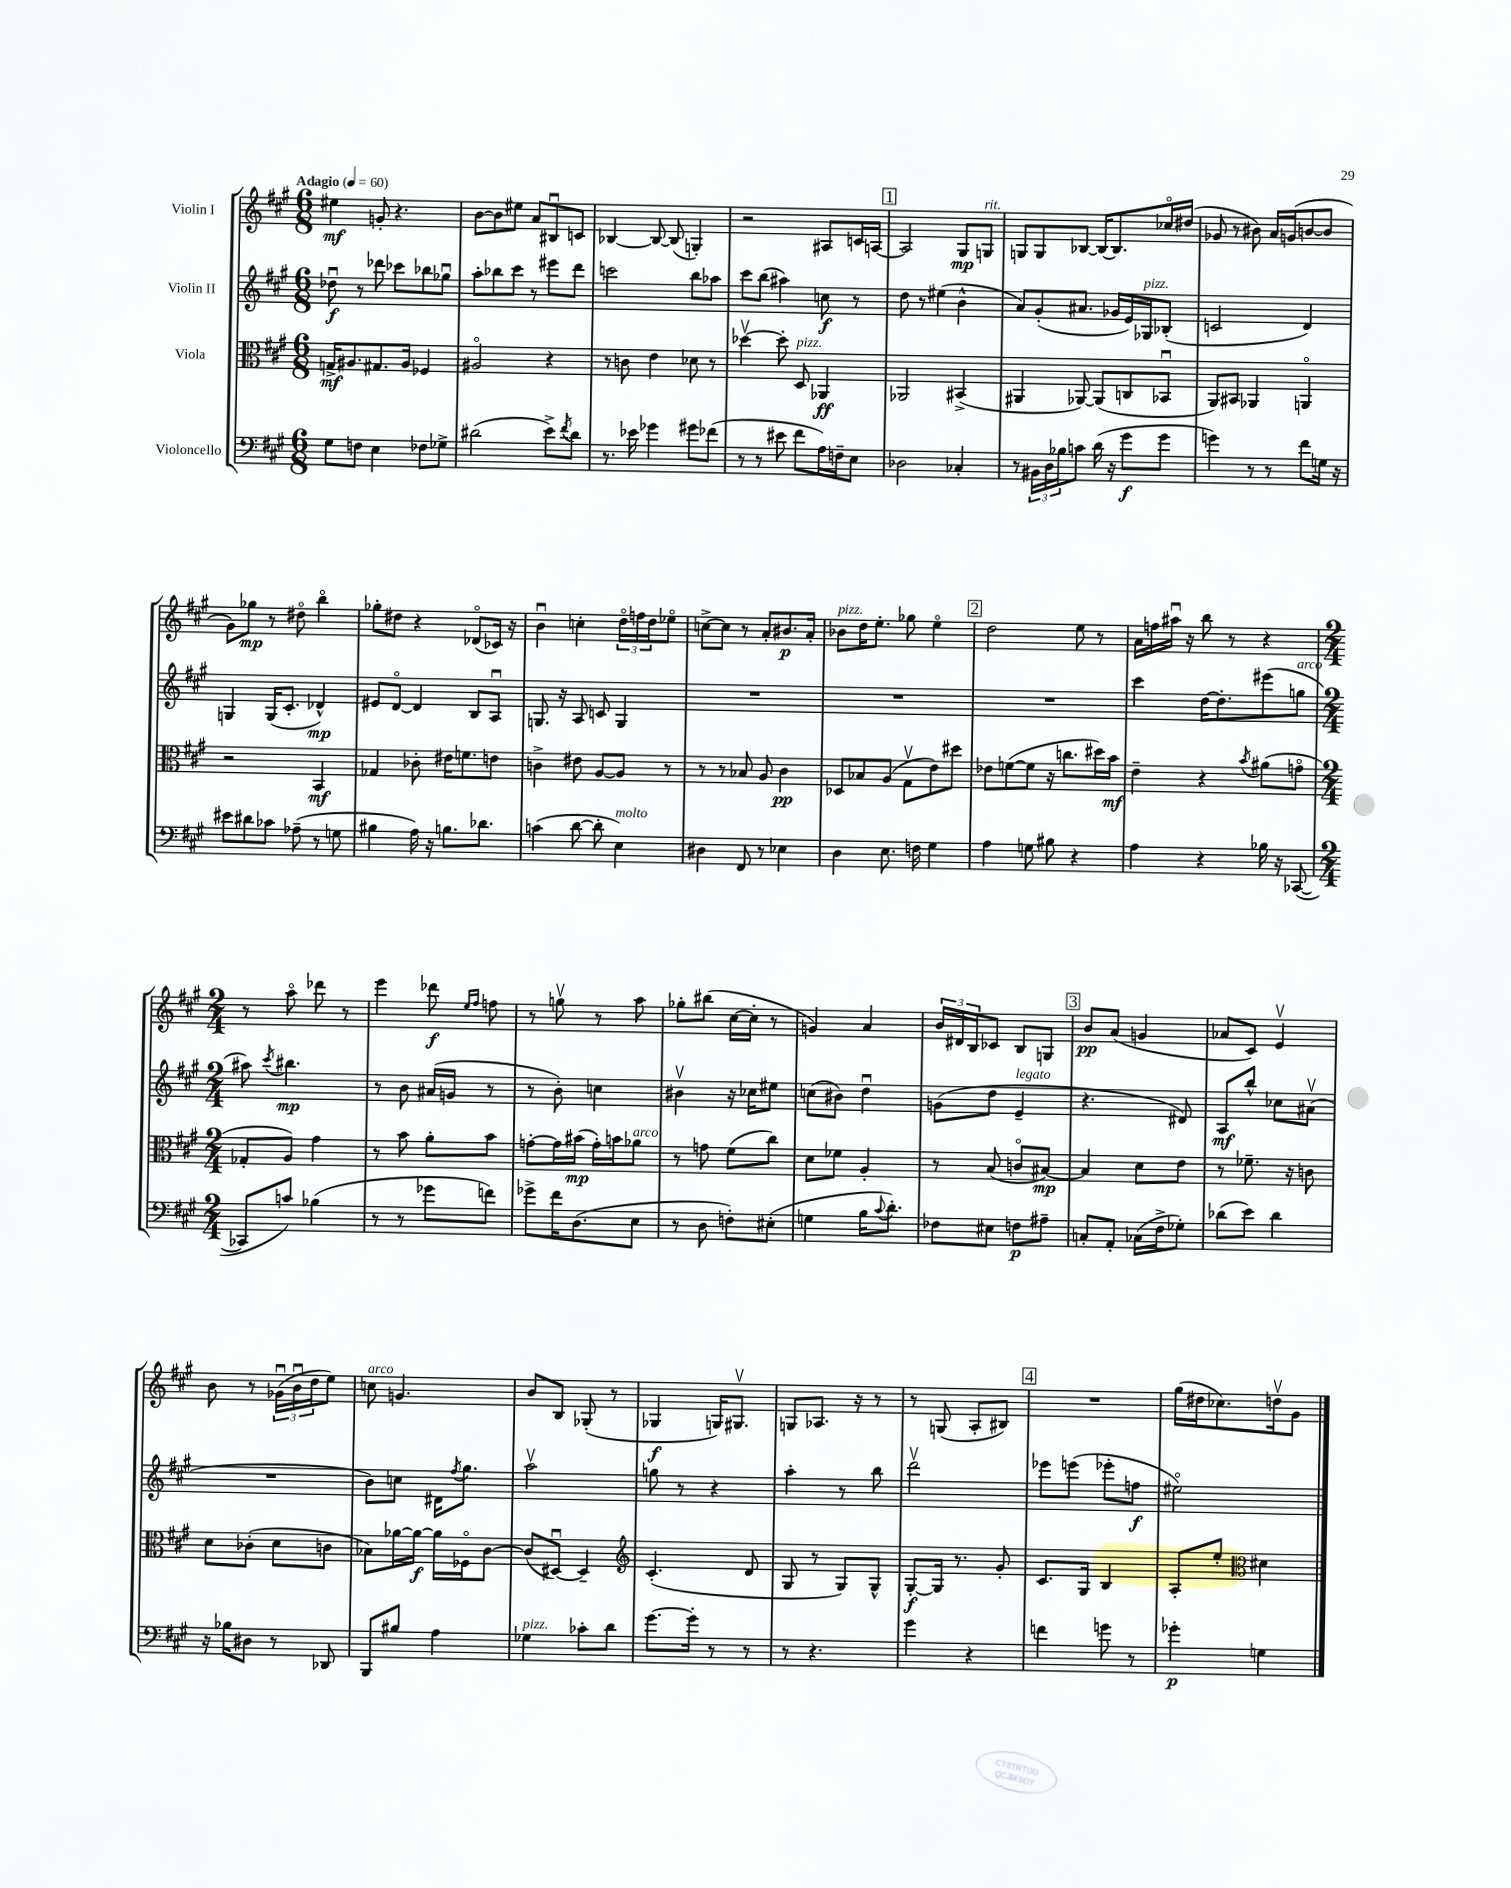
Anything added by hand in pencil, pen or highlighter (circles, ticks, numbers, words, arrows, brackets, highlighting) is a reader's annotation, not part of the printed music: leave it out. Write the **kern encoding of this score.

**kern	**kern	**kern	**kern
*staff4	*staff3	*staff2	*staff1
*clefF4	*clefC3	*clefG2	*clefG2
*k[f#c#g#]	*k[f#c#g#]	*k[f#c#g#]	*k[f#c#g#]
*M6/8	*M6/8	*M6/8	*M6/8
*MM60	*MM60	*MM60	*MM60
8G#	16G^	8dd-u	4ee#
.	8.A#	.	.
8F	.	8r	.
4E	8.G#	8ddd-	8g'
.	.	8ccc-	4.r
.	16A#	.	.
8F-	4F-	8bb-	.
8G-^	.	8gg-u	.
=	=	=	=
(2d#	2A#o	8aa'	[8b
.	.	8bb-	8b]
.	.	8ccc#	8ee#
.	.	8r	8a
8e^)	4r	8eee#	8B#u
8qf#	.	.	.
8d#	.	8ddd	8c
=	=	=	=
8.r	8r	2ccc	[4B-
.	8c	.	.
16e-	.	.	.
4g-	4e	.	8B-_
.	.	.	(8B-]
8g#	8d-	8bb	4G')
(8f-	8r	8aa-	.
=	=	=	=
8r	[4dd-v	8ccc#	2r
8r	.	(8bb	.
8e#	8dd-']	4aa#)	.
8f#	8D	.	.
16A)	4AA-	8cc	8A#
16F~	.	.	.
8E	.	8r	16c
.	.	.	[16A
=	=	=	=
2D-	2AA-	8dd	2A]
.	.	8r	.
.	.	(4ee#	.
4C-'	(4BB#^	4b^^	8G#
.	.	.	8G
=	=	=	=
8r	4AA#	8a)	8G
24BB#	.	(8g#'	8G
24D	.	.	.
24B-	.	.	.
8c	[8AA-)	8.a#	[8B-
(16d	(8AA-]	.	16B-_
16r	.	16g-	8.B-]
8g#	8C	16e)	.
.	.	16G-	.
8g#	8BB-u	(8B-'	16cc-o
.	.	.	(16dd#
=	=	=	=
4g)	8AA)	2c	8g-
.	8BB#	.	8r
8r	4AA-	.	8b#)
8r	.	.	16a
.	.	.	(16g
8f#	4AAo	4d)	[8b
16G	.	.	8b]
16r	.	.	.
=	=	=	=
8e#	2r	4G	8g#)
8d#	.	.	8gg-
8c-	.	(16G	8r
.	.	8.c#'	.
(8A-~	.	.	8dd#o
8r	4BB	4d-^^)	4bbo
8G	.	.	.
=	=	=	=
4B#	4G-	8e#	8gg-'
.	.	[8do	8dd#
16A)	8c-'	4d]	4r
16r	.	.	.
8.B	16e#	.	.
.	8.f	.	.
.	.	8B	(8d-o
8.d-	.	.	.
.	8e	8Au	16c-)
.	.	.	16r
=	=	=	=
(4c	4c^	8.G	4bu
.	.	16r	.
[8d	8e#	8A	4cc'
8d']	[8A	8c	.
4E)	8A]	4G	24ddo
.	.	.	24ff
.	.	.	24dd
.	8r	.	8ee-o
=	=	=	=
4D#	8r	2.r	[8cc^
.	8r	.	8cc]
8FF#	8B-	.	8r
8r	8A	.	8a'
4E-	4c#	.	8.b#
.	.	.	16a'
=	=	=	=
4D	8D-	2.r	8b-
.	8B-	.	16dd
.	.	.	8.ee'
8.E	(8A	.	.
.	8G#v	.	8gg-
16F	.	.	.
4G#	8e)	.	4eeo
.	8dd#	.	.
=	=	=	=
4A	8e-	2.r	2dd
.	([8f	.	.
8G	8f]	.	.
8B#	16r	.	.
.	8.cc	.	.
4r	.	.	8ee
.	16dd#)	.	8r
.	16b	.	.
=	=	=	=
4A	4e~	4ccc#	16a
.	.	.	16ff
.	.	.	16aa#u
.	.	.	16r
4r	4r	[16dd	8bb
.	.	8.dd']	.
.	.	.	8r
.	8qb	.	.
16B-	(8a#	(8eee#	4r
16r	.	.	.
([8CC-	8go	8gg	.
=	=	=	=
*M2/4	*M2/4	*M2/4	*M2/4
8CC-]	8G-'	8aa#)	8r
.	.	8qccc#	.
8c)	8A)	4.bb#	8aao
(4B-	4g#	.	8ddd-
.	.	.	8r
=	=	=	=
8r	8r	8r	4eee
8r	8b	8b	.
8g-	8a'	(16a#	8ddd-
.	.	16g	.
.	.	.	16qqee
.	.	.	16qqff#
8f)	8b	8r	8ff
=	=	=	=
8g-^	[8g'	8r	8r
16f#	16g]	8b')	8ggv
(8.D	(16b#	.	.
.	16g')	4cc	8r
.	16b	.	.
8E	8a-	.	8aa
=	=	=	=
8r	8r	4b#v	8gg-'
8D	8g	.	(8bb#
8F')	(8f#	16r	[16cc#
.	.	16cc-	16cc#']
(8E#'	8cc#)	8ee#	8r
=	=	=	=
4G	8d	(8cc	4g)
.	8f-	8b#)	.
16B	4A'	4ddu	4a
8qqc#	.	.	.
8.d')	.	.	.
=	=	=	=
8F-	8r	(8g	24b
.	.	.	24d#
.	.	.	24B
8E#	(8B	8dd	8c-
8F	8co	4e~	8B
8A#~	[8B#)	.	8G
=	=	=	=
8C'	4B#]	4.r	8b
8AA'	.	.	(8a
(16C-	8d	.	4g
16F#^	.	.	.
8G-')	8e	8d#)	.
=	=	=	=
(8d-	8r	8A	8a-
8e)	8.f-~	8bb^^	8c#)
4d-	.	8cc-	4ev
.	16r	.	.
.	8c	(8a#v	.
=	=	=	=
16r	8d	2r	8b
16B-	.	.	.
8D#	(8c-'	.	8r
8r	8d	.	(24g-u
.	.	.	24bu
.	.	.	24dd
8DD-	8c	.	8ee)
=	=	=	=
8BBB	8B-)	8b)	8cc
8B#	[16a-	8cc	4.g
.	16a-_	.	.
4A	16a-]	16d#	.
.	.	8qff#	.
.	16F-o	8.gg#	.
.	[8c#	.	.
=	=	=	=
4G-	(8c#]	2aav	8b
.	[8D#u)	.	8B
8c-'	4D#~]	.	(8G-'
8d	.	.	8r
=	=	=	=
*	*clefG2	*	*
[8.g#	(4.c#'	8gg	4G-
.	.	8r	.
16g#']	.	.	.
8r	.	4r	16G)
.	.	.	8.G#v
8r	8d	.	.
=	=	=	=
8r	8G#	4aa'	8G
4.r	8r	.	8.A-
.	8G#)	8r	.
.	.	.	16r
.	8G#^^	8bb	8r
=	=	=	=
4g#	[8G#'	2dddv	8r
.	16G#]	.	(8G
.	8.r	.	.
4r	.	.	8A'
.	8g#'	.	8B#)
=	=	=	=
4f	8.c#	8eee-	2r
.	.	(8eee	.
.	16G#	.	.
8g	4B	8eee-'	.
8r	.	8ff	.
=	=	=	=
4g-'	8A'	2ee#o)	(16gg#
.	.	.	16dd#
.	8ee'	.	8.cc-)
*	*clefC3	*	*
4G	4d#	.	.
.	.	.	16ddv
.	.	.	8g#
==	==	==	==
*-	*-	*-	*-
